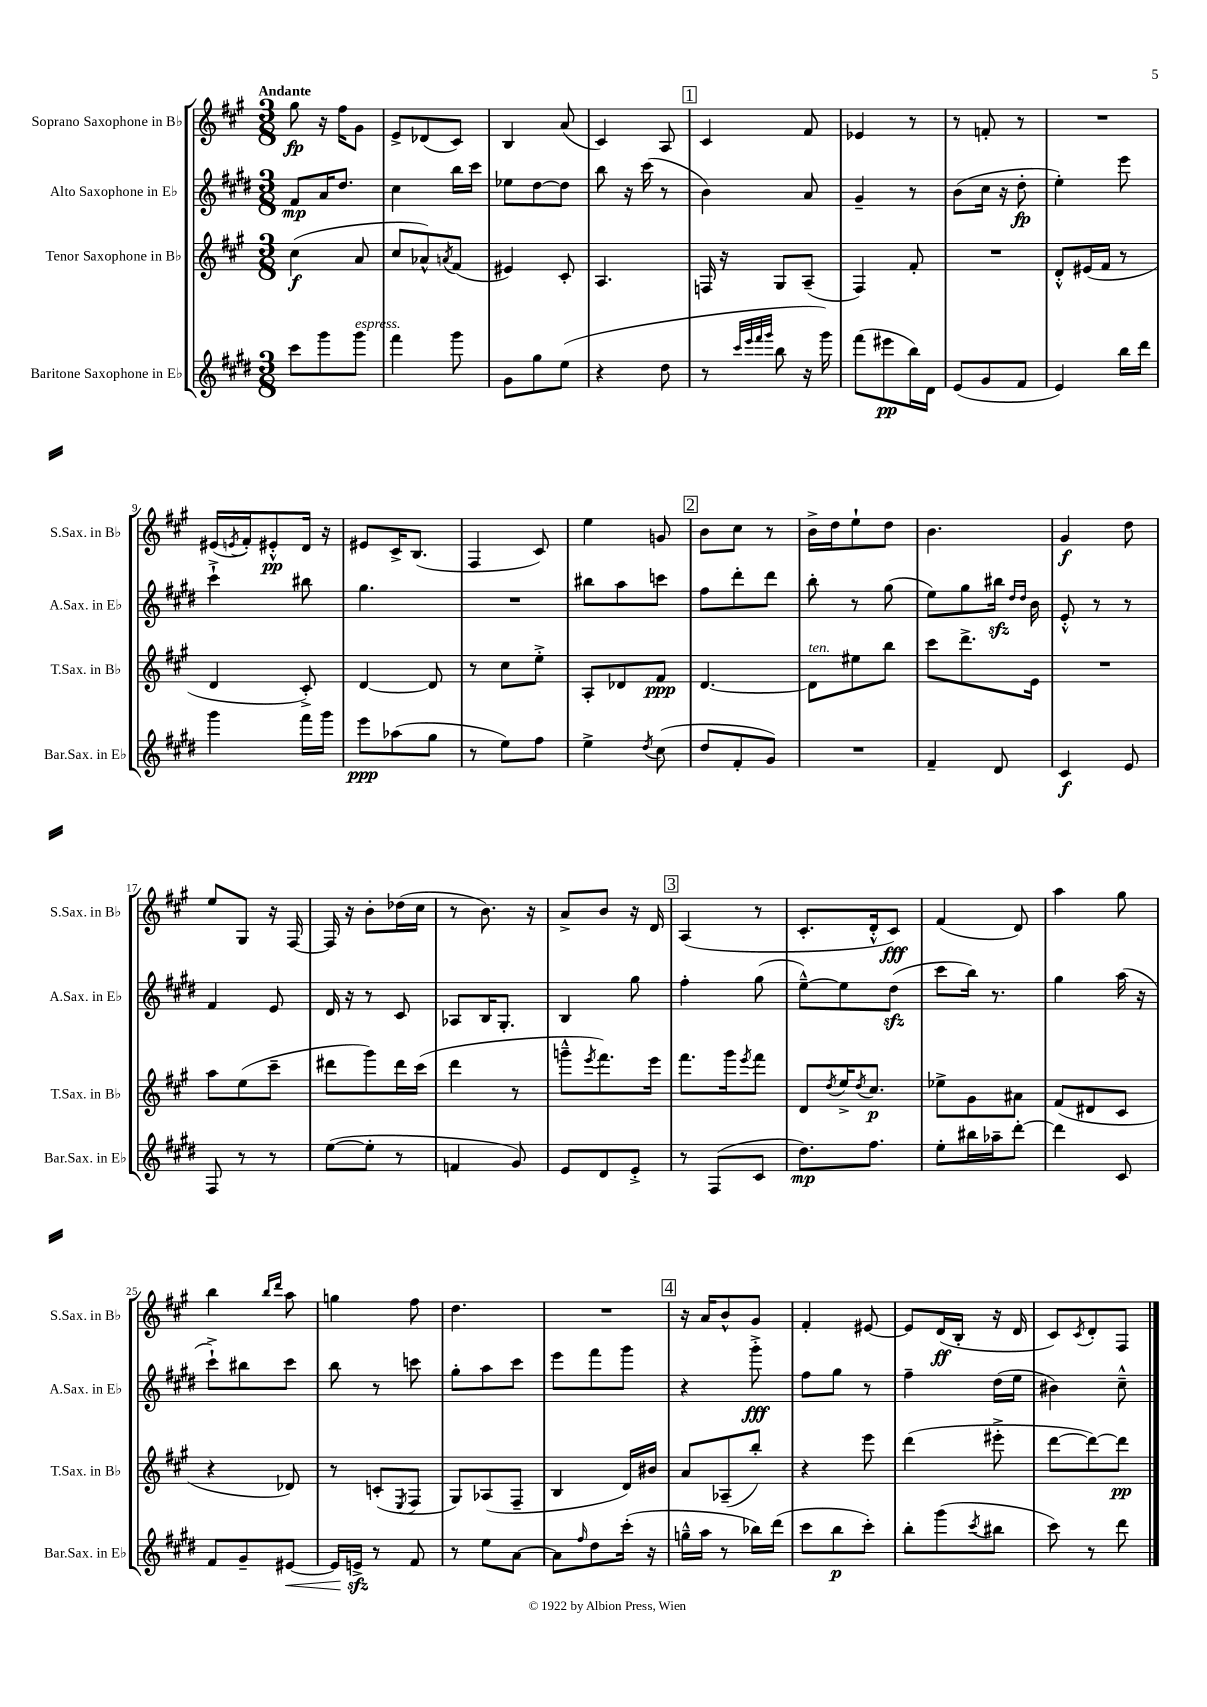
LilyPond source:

<<
\new StaffGroup <<
\new Staff = "s0" \with { instrumentName = "Soprano Saxophone in Bb" shortInstrumentName = "S.Sax. in Bb" } {
    \clef treble \key a \major \numericTimeSignature \time 3/8 \tempo "Andante"
    gis''8\fp r16 fis''16 gis'8 |
    e'8-> des'8( cis'8) |
    b4 a'8( |
    cis'4) a8 |
    \mark \markup { \box "1" } cis'4 fis'8 |
    ees'4 r8 |
    r8 f'8-. r8 |
    R4. |
    eis'16( \acciaccatura { e'8 } fis'16-.) eis'8-.-^\pp d'16 r16 |
    eis'8 cis'16-> b8.( |
    fis4 cis'8) |
    e''4 g'8 |
    \mark \markup { \box "2" } b'8 cis''8 r8 |
    b'16-> d''16 e''8-! d''8 |
    b'4. |
    gis'4\f d''8 |
    e''8 gis8 r16 fis16~ |
    fis16 r16 b'8-. des''16( cis''16 |
    r8 b'8.) r16 |
    a'8-> b'8 r16 d'16 |
    \mark \markup { \box "3" } a4( r8 |
    cis'8.-. d'16-.-^ cis'8\fff) |
    fis'4( d'8) |
    a''4 gis''8 |
    b''4 \grace { b''16 d'''16 } a''8 |
    g''4 fis''8 |
    d''4. |
    R4. |
    \mark \markup { \box "4" } r16 a'16 b'8-^ gis'8 |
    fis'4-. eis'8~ |
    eis'8 d'16\ff( b16-. r16 d'16 |
    cis'8) \acciaccatura { cis'8 } d'8-. fis8 \bar "|." |
}
\new Staff = "s1" \with { instrumentName = "Alto Saxophone in Eb" shortInstrumentName = "A.Sax. in Eb" } {
    \clef treble \key e \major \numericTimeSignature \time 3/8
    fis'8\mp a'16 dis''8. |
    cis''4 b''16 cis'''16 |
    ees''8 dis''8~ dis''8 |
    b''8 r16 cis'''16( r8 |
    \mark \markup { \box "1" } b'4) a'8 |
    gis'4-- r8 |
    b'8( cis''16 r16 dis''8-.\fp |
    e''4-.) e'''8 |
    cis'''4-!-> bis''8 |
    gis''4. |
    R4. |
    bis''8 a''8 c'''8 |
    \mark \markup { \box "2" } fis''8 dis'''8-. dis'''8 |
    b''8-. r8 gis''8( |
    e''8) gis''8 bis''16\sfz \grace { dis''16 dis''16 } b'16 |
    e'8-.-^ r8 r8 |
    fis'4 e'8 |
    dis'16 r16 r8 cis'8 |
    aes8 b16 gis8.-. |
    b4 gis''8 |
    \mark \markup { \box "3" } fis''4-. gis''8( |
    e''8~---^) e''8 dis''8\sfz( |
    cis'''8 b''16) r8. |
    gis''4 a''16( r16 |
    cis'''8-!->) bis''8 cis'''8 |
    b''8 r8 c'''8 |
    gis''8-. a''8 cis'''8 |
    e'''8 fis'''8 gis'''8 |
    \mark \markup { \box "4" } r4 gis'''8-.->\fff |
    fis''8 gis''8 r8 |
    fis''4-- dis''16( e''16 |
    bis'4) cis''8---^ \bar "|." |
}
\new Staff = "s2" \with { instrumentName = "Tenor Saxophone in Bb" shortInstrumentName = "T.Sax. in Bb" } {
    \clef treble \key a \major \numericTimeSignature \time 3/8
    cis''4\f( a'8 |
    cis''8 aes'8-^) \acciaccatura { a'8 } fis'8( |
    eis'4) cis'8-. |
    a4. |
    \mark \markup { \box "1" } f16 r16 gis8 a8--( |
    fis4) fis'8-. |
    R4. |
    d'8-.-^ eis'16( fis'16 r8 |
    d'4 cis'8-.->) |
    d'4~ d'8 |
    r8 cis''8 e''8-.-> |
    a8-. des'8 fis'8\ppp |
    \mark \markup { \box "2" } d'4.~ |
    d'8^\markup { \italic "ten." } eis''8 b''8 |
    cis'''8 d'''8.-> e'16 |
    R4. |
    a''8 e''8( cis'''8-- |
    dis'''8 gis'''8) dis'''16 cis'''16( |
    d'''4 r8 |
    g'''8---^ \acciaccatura { e'''8 } fis'''8.) e'''16 |
    \mark \markup { \box "3" } fis'''8. gis'''16 \acciaccatura { e'''8 } fis'''8 |
    d'8 \acciaccatura { d''8 } e''16-> \acciaccatura { d''8 } cis''8.\p |
    ees''8-> gis'8 ais'8 |
    fis'8( dis'8 cis'8 |
    r4 des'8) |
    r8 c'8-.( \acciaccatura { e8 } fis8 |
    gis8) aes8( fis8-- |
    b4 d'16) bis'16 |
    \mark \markup { \box "4" } a'8 aes8--( b''8-.) |
    r4 e'''8 |
    d'''4( eis'''8-.-> |
    d'''8~ d'''8~) d'''8\pp \bar "|." |
}
\new Staff = "s3" \with { instrumentName = "Baritone Saxophone in Eb" shortInstrumentName = "Bar.Sax. in Eb" } {
    \clef treble \key e \major \numericTimeSignature \time 3/8
    cis'''8 gis'''8 gis'''8^\markup { \italic "espress." } |
    fis'''4 gis'''8 |
    gis'8 gis''8 e''8( |
    r4 dis''8 |
    \mark \markup { \box "1" } r8 \grace { cis'''32 e'''32 fis'''32 gis'''32 } b''8 r16 gis'''16) |
    fis'''8( eis'''8\pp b''16) dis'16 |
    e'8( gis'8 fis'8 |
    e'4) b''16 dis'''16 |
    gis'''4 fis'''16 gis'''16 |
    e'''8\ppp aes''8( gis''8 |
    r8 e''8) fis''8 |
    e''4-> \acciaccatura { dis''8 } cis''8( |
    \mark \markup { \box "2" } dis''8 fis'8-. gis'8) |
    R4. |
    fis'4-- dis'8 |
    cis'4\f e'8 |
    fis8 r8 r8 |
    e''8~( e''8-. r8 |
    f'4 gis'8) |
    e'8 dis'8 e'8-.-> |
    \mark \markup { \box "3" } r8 fis8( cis'8 |
    dis''8.\mp) fis''8. |
    e''8-. bis''16 aes''16-- dis'''8~-. |
    dis'''4 cis'8 |
    fis'8 gis'8-- eis'8~\< |
    eis'16 e'16->\sfz\! r8 fis'8 |
    r8 e''8 a'8~ |
    a'8 \grace { fis''16 } dis''8 cis'''16-.( r16 |
    \mark \markup { \box "4" } g''16---^ a''16 r8 bes''16) dis'''16( |
    cis'''8 b''8\p cis'''8-.) |
    b''8-. gis'''8( \acciaccatura { cis'''8 } bis''8 |
    cis'''8) r8 dis'''8 \bar "|." |
}
>>
>>
